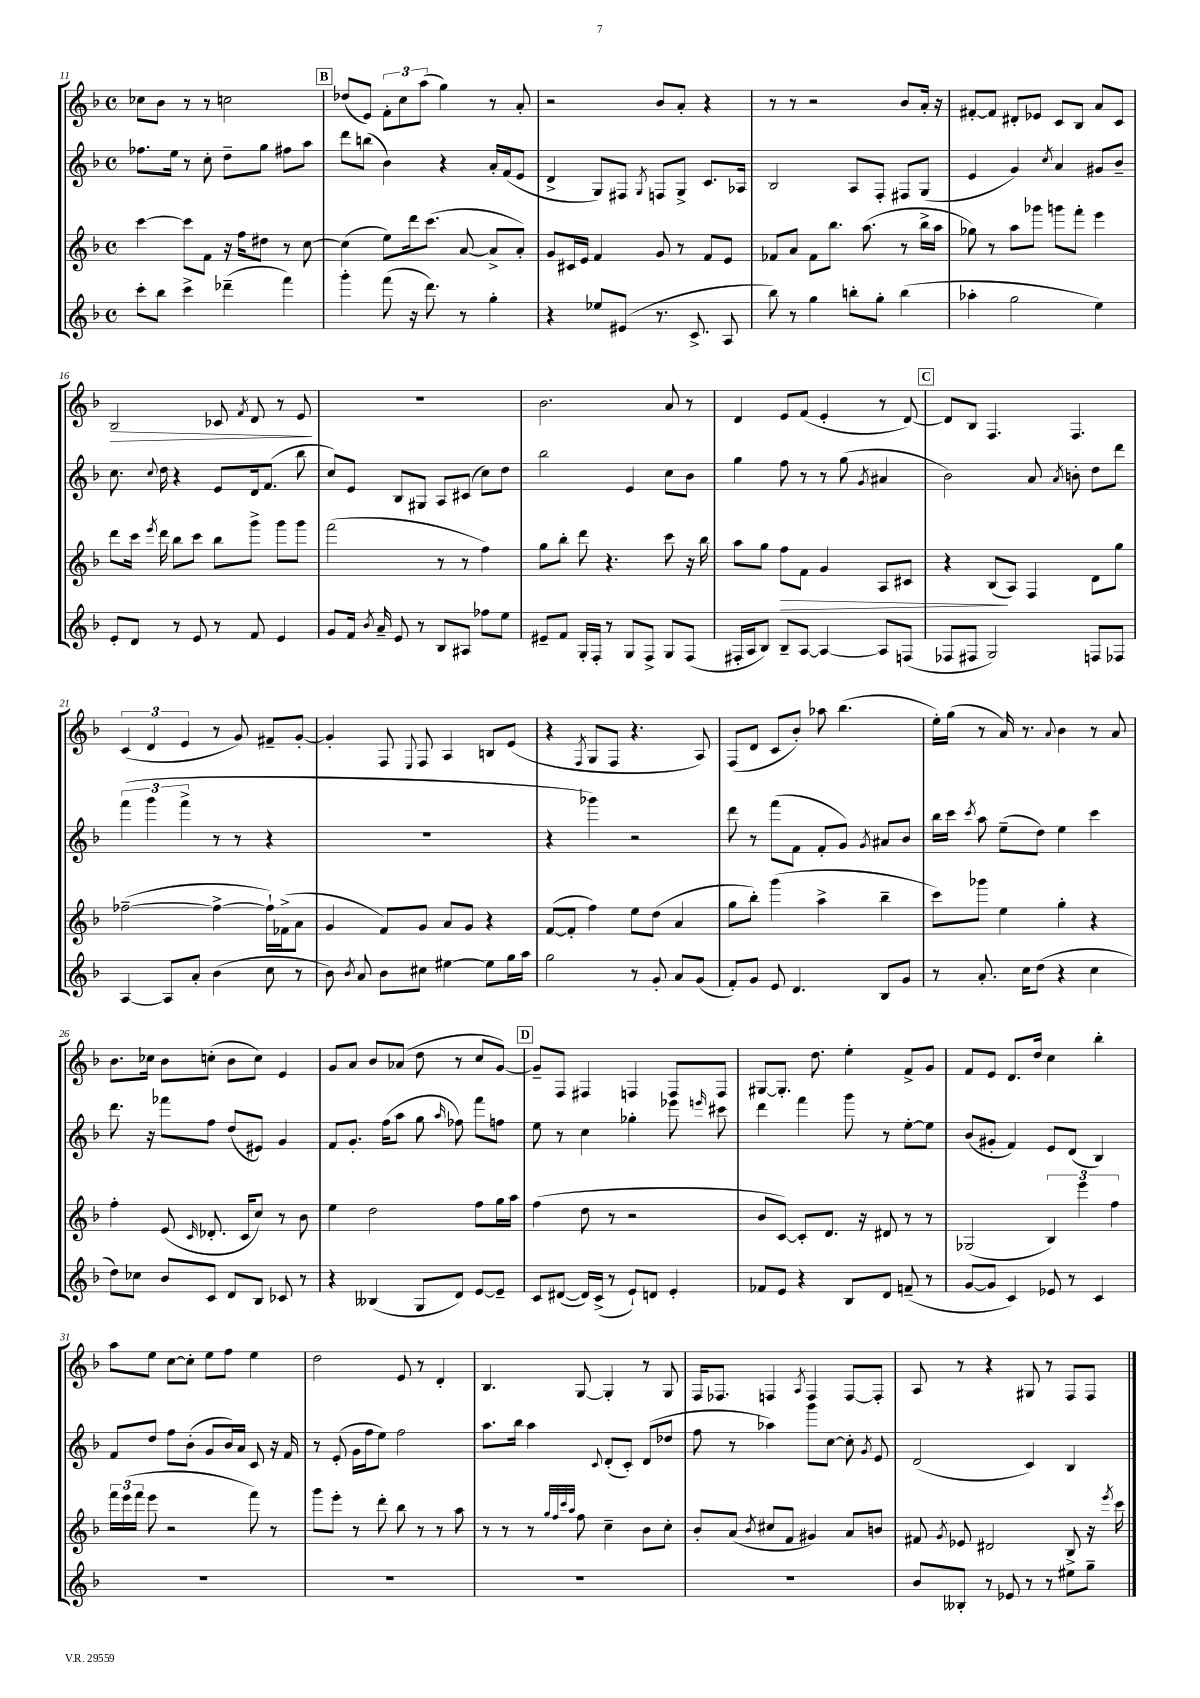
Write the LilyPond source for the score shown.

<<
\new StaffGroup <<
\new Staff = "s0" {
    \clef treble \key f \major \defaultTimeSignature \time 4/4
    \autoBeamOff ces''8[ bes'8] r8 r8 c''2 |
    \mark \markup { \box "B" } des''8[( e'8]) \tuplet 3/2 { f'8[-. c''8 a''8]( } g''4) r8 a'8-. |
    r2 bes'8[ a'8]-. r4 |
    r8 r8 r2 bes'8[ a'16]-. r16 |
    fis'8[~-. fis'8] dis'8[-. ees'8] c'8[ bes8] a'8[ c'8] |
    bes2\> ces'8 \acciaccatura { f'8 } d'8 r8 e'8\! |
    R1 |
    bes'2. a'8 r8 |
    d'4 e'8[ f'8]( e'4-. r8 d'8~) |
    \mark \markup { \box "C" } d'8[ bes8] f4. f4. |
    \tuplet 3/2 { c'4( d'4 e'4 } r8 g'8) fis'8[-- g'8]~-. |
    g'4-. f8 \appoggiatura { e8 } f8 a4 b8[ e'8]( |
    r4 \acciaccatura { f8 } g8[ f8] r4. a8) |
    f8[( d'8] c'8[ bes'8]-.) aes''8 bes''4.( |
    e''16[-.) g''16]( r8 a'16) r8. \appoggiatura { a'8 } bes'4 r8 a'8 |
    bes'8.[ ces''16] bes'8[ c''8]-.( bes'8[ c''8]) e'4 |
    g'8[ a'8] bes'8[ aes'8]( d''8 r8 c''8[ g'8]~) |
    \mark \markup { \box "D" } g'8[-- f8] fis4 f4 f8[ f8] |
    gis8[~ gis8.]-. d''8. e''4-. f'8[-> g'8] |
    f'8[ e'8] d'8.[ d''16] c''4 bes''4-. |
    a''8[ e''8] c''8[~ c''8]-. e''8[ f''8] e''4 |
    d''2 e'8 r8 d'4-. |
    bes4. g8~ g4-. r8 g8 |
    f16[ fes8.] f4 \acciaccatura { a8 } f4 f8[~ f8]-. |
    a8 r8 r4 gis8 r8 f8[ f8] \bar "|." |
}
\new Staff = "s1" {
    \clef treble \key f \major \defaultTimeSignature \time 4/4
    \autoBeamOff fes''8.[ e''16] r8 c''8-. d''8[-- g''8] fis''8[ a''8] |
    \mark \markup { \box "B" } d'''8[ b''8]( bes'4) r4 a'16[-. f'16( e'8] |
    d'4-> g8[) fis8] \acciaccatura { g8 } f8[ g8]-> c'8.[ aes16] |
    bes2 a8[ f8]-. fis8[ g8]( |
    e'4 g'4) \acciaccatura { c''8 } a'4 gis'8[ bes'8]-- |
    c''8. \appoggiatura { c''8 } d''16 r4 e'8[ d'16 f'8.]( bes''8 |
    c''8[) e'8] bes8[ gis8] a8[ cis'8]( c''8[) d''8] |
    bes''2 e'4 c''8[ bes'8] |
    g''4 f''8 r8 r8 g''8( \acciaccatura { g'8 } ais'4 |
    \mark \markup { \box "C" } bes'2) a'8 \acciaccatura { a'8 } b'8-. d''8[ d'''8] |
    \tuplet 3/2 { f'''4( g'''4 f'''4-> } r8 r8 r4 |
    R1 |
    r4 ges'''4) r2 |
    d'''8 r8 f'''8[( f'8] f'8[-. g'8]) \acciaccatura { g'8 } ais'8[ bes'8] |
    bes''16[ c'''16] \acciaccatura { c'''8 } a''8 e''8[--( d''8]) e''4 c'''4 |
    d'''8. r16 fes'''8[ f''8] d''8[( eis'8]) g'4 |
    f'8[ g'8.]-. f''16[( a''8] g''8 \grace { a''16 } fes''8) f'''8[ f''8] |
    \mark \markup { \box "D" } e''8 r8 c''4 ges''4-. ees'''8 \grace { e'''16 } cis'''8 |
    d'''4 f'''4 g'''8 r8 e''8[~-. e''8] |
    bes'8[( gis'8]-. f'4) e'8[ d'8]( bes4) |
    f'8[ d''8] f''8[ bes'8]-.( g'8[ bes'16) a'16] c'8 r16 f'16 |
    r8 e'8-.( g'16[ f''16 e''8]) f''2 |
    a''8.[ bes''16] a''4 \appoggiatura { c'8 } d'8[-.( c'8]-.) d'8[( des''8] |
    f''8 r8 aes''4) g'''8[ c''8]~ c''8-. \acciaccatura { g'8 } e'8 |
    d'2( c'4) bes4 \bar "|." |
}
\new Staff = "s2" {
    \clef treble \key f \major \defaultTimeSignature \time 4/4
    \autoBeamOff c'''4~ c'''8[ f'8] r16 f''16[ dis''8] r8 c''8~ |
    \mark \markup { \box "B" } c''4( e''8[) d'''16 c'''8.]( a'8~ a'8[-> a'8]-.) |
    g'8[ cis'16 e'16] f'4 g'8 r8 f'8[ e'8] |
    fes'8[ a'8] fes'8[ bes''8.] a''8.( r8 bes''16[-> a''16] |
    ges''8) r8 a''8[ ges'''8] g'''8[ f'''8]-. e'''4 |
    d'''8[ c'''16] \acciaccatura { e'''8 } d'''16 bes''8[ c'''8] bes''8[ g'''8]-> g'''8[ g'''8] |
    f'''2( r8 r8 f''4) |
    g''8[ bes''8]-. d'''8 r4. c'''8 r16 bes''16 |
    a''8[ g''8] f''8[\> f'8] g'4 a8[ cis'8] |
    \mark \markup { \box "C" } r4 bes8[\!( a8]) f4 d'8[ g''8] |
    fes''2~--( fes''4~-> fes''16[-!) fes'16->( a'8] |
    g'4 f'8[) g'8] a'8[ g'8] r4 |
    f'8[~( f'8]-. f''4) e''8[ d''8]( a'4 |
    g''8[ bes''8]-.) g'''4( a''4-> bes''4-- |
    c'''8[) ges'''8] e''4 g''4-. r4 |
    f''4-. e'8( \grace { c'16 } des'8.-. c'16[ c''8]) r8 bes'8 |
    e''4 d''2 f''8[ g''16 a''16] |
    \mark \markup { \box "D" } f''4( d''8 r8 r2 |
    bes'8[ c'8]~) c'8[-. d'8.] r16 dis'8 r8 r8 |
    ges2( \tuplet 3/2 { bes4) e'''4 f''4 } |
    \tuplet 3/2 { f'''16[ e'''16( f'''16] } e'''8 r2 f'''8) r8 |
    g'''8[ e'''8]-. r8 d'''8-. bes''8 r8 r8 a''8 |
    r8 r8 r8 \grace { g''32[ f''32 c'''32 a''32] } f''8 c''4-- bes'8[ c''8]-. |
    bes'8[-. a'8]( \acciaccatura { bes'8 } cis''8[ f'8] gis'4) a'8[ b'8] |
    fis'8 \acciaccatura { g'8 } ees'8 dis'2 bes8-> r16 \acciaccatura { e'''8 } c'''16 \bar "|." |
}
\new Staff = "s3" {
    \clef treble \key f \major \defaultTimeSignature \time 4/4
    \autoBeamOff c'''8[-. bes''8] c'''4-> des'''4--( f'''4) |
    \mark \markup { \box "B" } g'''4-. f'''8( r16 d'''8.) r8 g''4-. |
    r4 ees''8[ eis'8]( r8. c'8.-> a8 |
    bes''8) r8 g''4 b''8[-. g''8]-. b''4( |
    aes''4-. g''2 e''4) |
    e'8[-. d'8] r8 e'8 r8 f'8 e'4 |
    g'8[ f'16] \acciaccatura { bes'8 } a'16-- e'8 r8 bes8[ ais8] fes''8[ e''8] |
    eis'8[-- f'8] g16[-. f16]-. r8 g8[ f8]-> g8[ f8]( |
    fis16[-. a16 bes8]) bes8[-- a8]~ a4~ a8[ f8]( |
    \mark \markup { \box "C" } fes8[ fis8] g2) f8[ fes8] |
    a4~ a8[ a'8]-. bes'4( c''8 r8 |
    bes'8) \acciaccatura { bes'8 } a'8 bes'8[ cis''8] eis''4~ eis''8[ g''16 a''16] |
    g''2 r8 g'8-. a'8[ g'8]( |
    f'8[-.) g'8] e'8 d'4. bes8[ g'8] |
    r8 a'8.-. c''16[ d''8]( r4 c''4 |
    d''8[) ces''8] bes'8[ c'8] d'8[ bes8] ces'8 r8 |
    r4 beses4( g8[ d'8]) e'8[~ e'8]-- |
    \mark \markup { \box "D" } c'8[ dis'8]~( dis'16[) c'16]->( r8 e'8[-!) d'8] e'4-. |
    fes'8[ e'8] r4 bes8[ d'8] f'8--( r8 |
    g'8[~ g'8] c'4) ees'8 r8 c'4 |
    R1 |
    R1 |
    R1 |
    R1 |
    bes'8[ beses8]-. r8 ees'8 r8 r8 eis''8[ g''8]-- \bar "|." |
}
>>
>>
\layout { \context { \Score currentBarNumber = #11 } }
